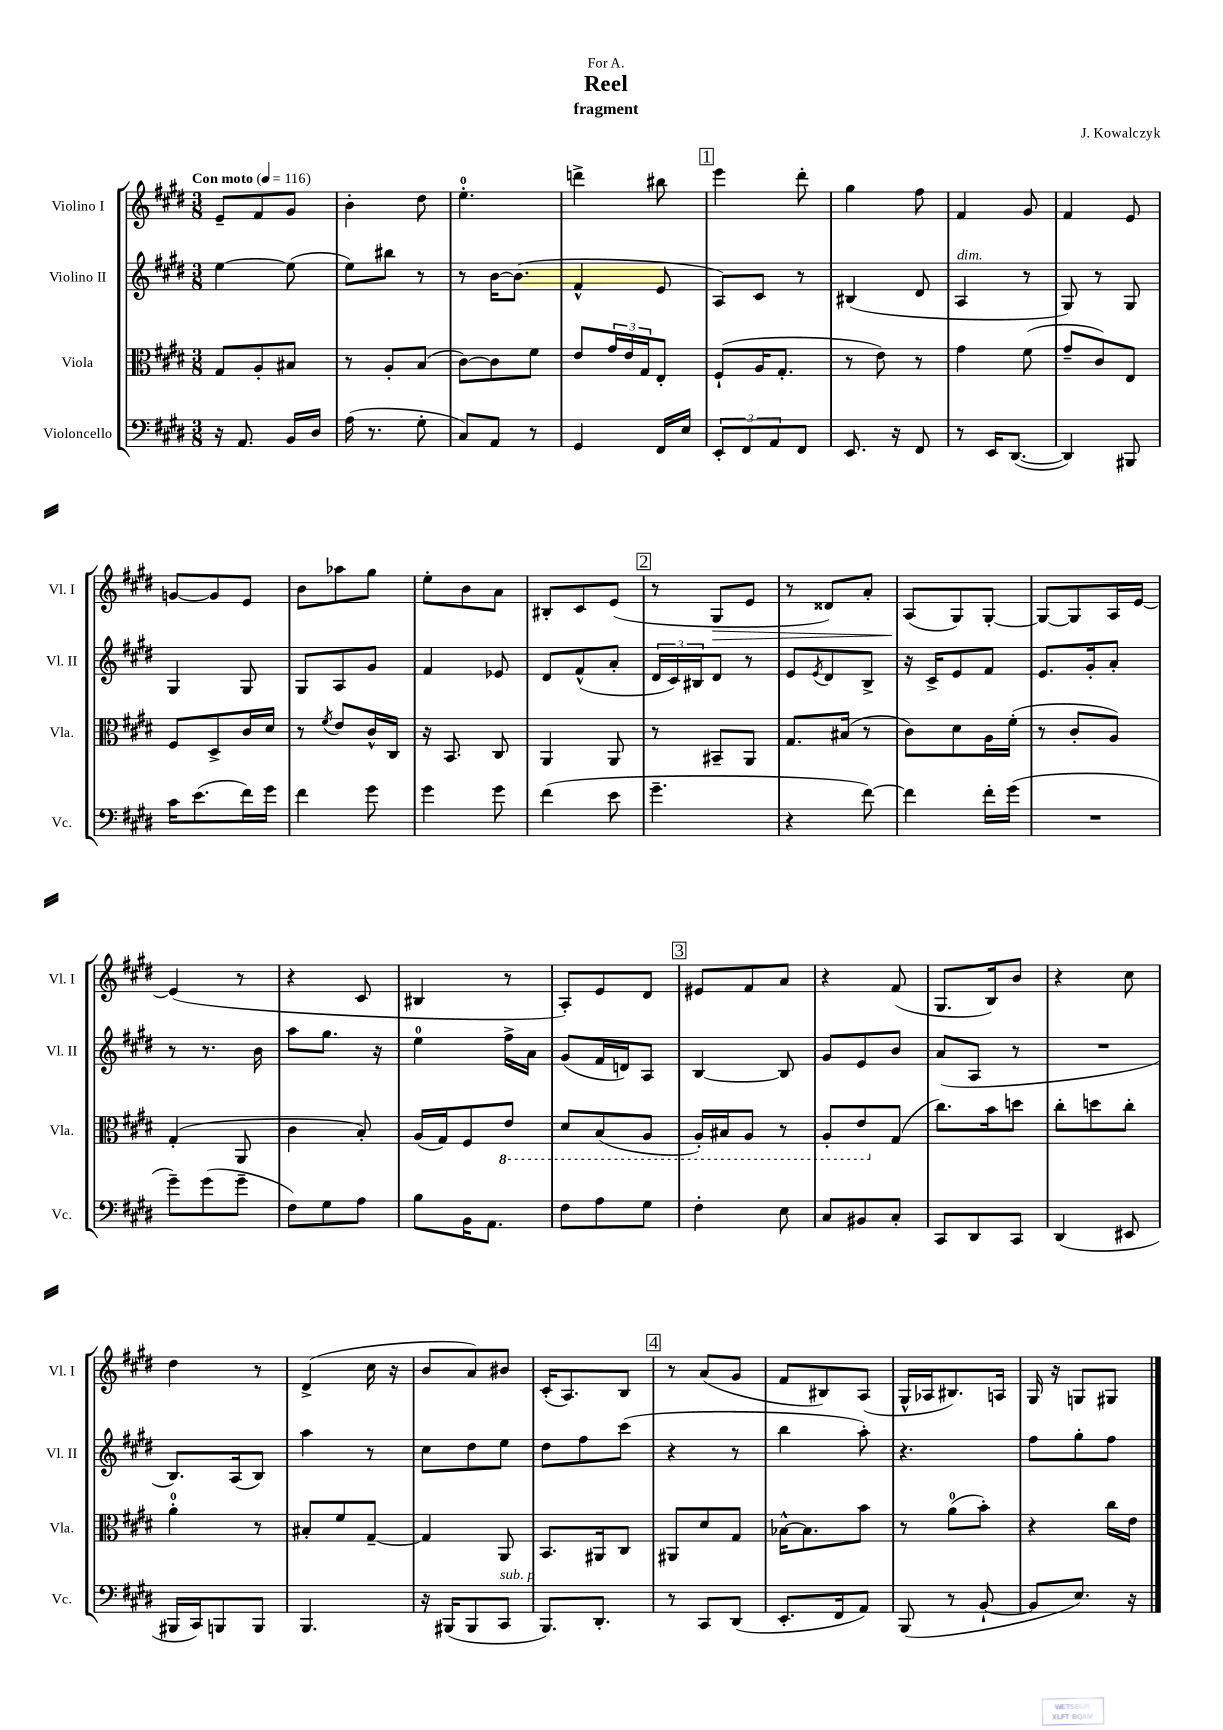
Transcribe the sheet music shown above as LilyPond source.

\header { title = "Reel" composer = "J. Kowalczyk" subtitle = "fragment" dedication = "For A." }
<<
\new StaffGroup <<
\new Staff = "s0" \with { instrumentName = "Violino I" shortInstrumentName = "Vl. I" } {
    \clef treble \key e \major \numericTimeSignature \time 3/8 \tempo "Con moto" 4 = 116
    e'8-- fis'8 gis'8 |
    b'4-. dis''8 |
    e''4.-0-. |
    d'''4-> bis''8 |
    \mark \markup { \box "1" } e'''4 dis'''8-. |
    gis''4 fis''8 |
    fis'4 gis'8 |
    fis'4 e'8 |
    g'8~ g'8 e'8 |
    b'8 aes''8 gis''8 |
    e''8-. b'8 a'8 |
    bis8-. cis'8 e'8( |
    \mark \markup { \box "2" } r8 gis8\> e'8 |
    r8 disis'8) a'8-. |
    a8\!( gis8) gis8~-. |
    gis8~ gis8 a16 e'16~ |
    e'4( r8 |
    r4 cis'8 |
    bis4 r8 |
    a8-.) e'8 dis'8 |
    \mark \markup { \box "3" } eis'8 fis'8 a'8 |
    r4 fis'8( |
    gis8. b16) b'8 |
    r4 cis''8 |
    dis''4 r8 |
    dis'4->( cis''16 r16 |
    b'8 a'8) bis'8 |
    cis'16-.( a8.) b8 |
    \mark \markup { \box "4" } r8 a'8( gis'8 |
    fis'8 bis8) a8( |
    gis16-^ aes16 bis8.) a16 |
    gis16 r16 g8 gis8 \bar "|." |
}
\new Staff = "s1" \with { instrumentName = "Violino II" shortInstrumentName = "Vl. II" } {
    \clef treble \key e \major \numericTimeSignature \time 3/8
    e''4~ e''8( |
    e''8) bis''8 r8 |
    r8 b'16~ b'8.( |
    fis'4-^ e'8 |
    \mark \markup { \box "1" } a8) cis'8 r8 |
    bis4( dis'8 |
    a4^\markup { \italic "dim." } r8 |
    gis8) r8 gis8 |
    gis4 gis8 |
    gis8 a8 gis'8 |
    fis'4 ees'8 |
    dis'8 fis'8-^( a'8-. |
    \mark \markup { \box "2" } \tuplet 3/2 { dis'16 cis'16) bis16 } dis'8 r8 |
    e'8 \acciaccatura { e'8 } dis'8 b8-> |
    r16 cis'16-> e'8 fis'8 |
    e'8. gis'16-. a'8-. |
    r8 r8. b'16 |
    a''8 gis''8. r16 |
    e''4-0 fis''16-> a'16 |
    gis'8( fis'16 d'16) a8 |
    \mark \markup { \box "3" } b4~ b8 |
    gis'8 e'8 b'8 |
    a'8( a8 r8 |
    R4. |
    b8.) a16( b8) |
    a''4 r8 |
    cis''8 dis''8 e''8 |
    dis''8 fis''8 cis'''8( |
    \mark \markup { \box "4" } r4 r8 |
    b''4 a''8-.) |
    r4. |
    fis''8 gis''8-. fis''8 \bar "|." |
}
\new Staff = "s2" \with { instrumentName = "Viola" shortInstrumentName = "Vla." } {
    \clef alto \key e \major \numericTimeSignature \time 3/8
    gis8 a8-. bis8 |
    r8 a8-. b8( |
    cis'8~) cis'8 fis'8 |
    e'8 \tuplet 3/2 { gis'16 e'16 gis16 } e8-. |
    \mark \markup { \box "1" } fis8-!( a16 gis8.-. |
    r8 e'8) r8 |
    gis'4 fis'8( |
    gis'8-- cis'8) e8 |
    fis8 dis8-> cis'16 dis'16 |
    r8 \acciaccatura { fis'8 } e'8 cis'16-^ cis16 |
    r16 b,8. cis8 |
    a,4 a,8 |
    \mark \markup { \box "2" } r8 bis,8-- a,8 |
    gis8. bis16( r8 |
    cis'8) dis'8 a16 fis'16-.( |
    r8 cis'8-. a8) |
    gis4-.( a,8 |
    cis'4 b8-.) |
    a16( gis16) fis8 \ottava #-1 e8 |
    dis8 b,8( a,8 |
    \mark \markup { \box "3" } a,16-.) bis,16 a,8 r8 |
    a,8-. e8 \ottava #0 gis8( |
    cis''8.) b'16 d''8 |
    cis''8-. d''8 cis''8-. |
    a'4-0-. r8 |
    bis8-. fis'8 gis8~-- |
    gis4 a,8 |
    b,8. ais,16 cis8 |
    \mark \markup { \box "4" } ais,8 dis'8 gis8 |
    bes16~-^ bes8. b'8 |
    r8 a'8-0( b'8-.) |
    r4 cis''16 e'16 \bar "|." |
}
\new Staff = "s3" \with { instrumentName = "Violoncello" shortInstrumentName = "Vc." } {
    \clef bass \key e \major \numericTimeSignature \time 3/8
    r16 a,8. b,16 dis16 |
    a16( r8. gis8-. |
    cis8) a,8 r8 |
    gis,4 fis,16 e16 |
    \mark \markup { \box "1" } \tuplet 3/2 { e,8-. fis,8 a,8 } fis,8 |
    e,8. r16 fis,8 |
    r8 e,16 dis,8.~( |
    dis,4) bis,,8 |
    cis'16 e'8.( fis'16) gis'16 |
    fis'4 gis'8 |
    gis'4 gis'8 |
    fis'4( e'8 |
    \mark \markup { \box "2" } gis'4.-- |
    r4 fis'8~) |
    fis'4 fis'16-. gis'16( |
    R4. |
    gis'8--) gis'8( gis'8-- |
    fis8) gis8 a8 |
    b8 b,16 a,8. |
    fis8 a8 gis8 |
    \mark \markup { \box "3" } fis4-. e8 |
    cis8 bis,8 cis8-. |
    cis,8 dis,8 cis,8 |
    dis,4( eis,8 |
    bis,,16 cis,16) b,,8 b,,8 |
    b,,4. |
    r16 bis,,16( bis,,8 cis,8^\markup { \italic "sub. p" } |
    b,,8.) dis,8.-. |
    \mark \markup { \box "4" } r8 cis,8 dis,8( |
    e,8.-. fis,16 a,8) |
    b,,8( r8 b,8~-! |
    b,8 e8.) r16 \bar "|." |
}
>>
>>
\layout { \context { \Score \remove "Bar_number_engraver" } }
